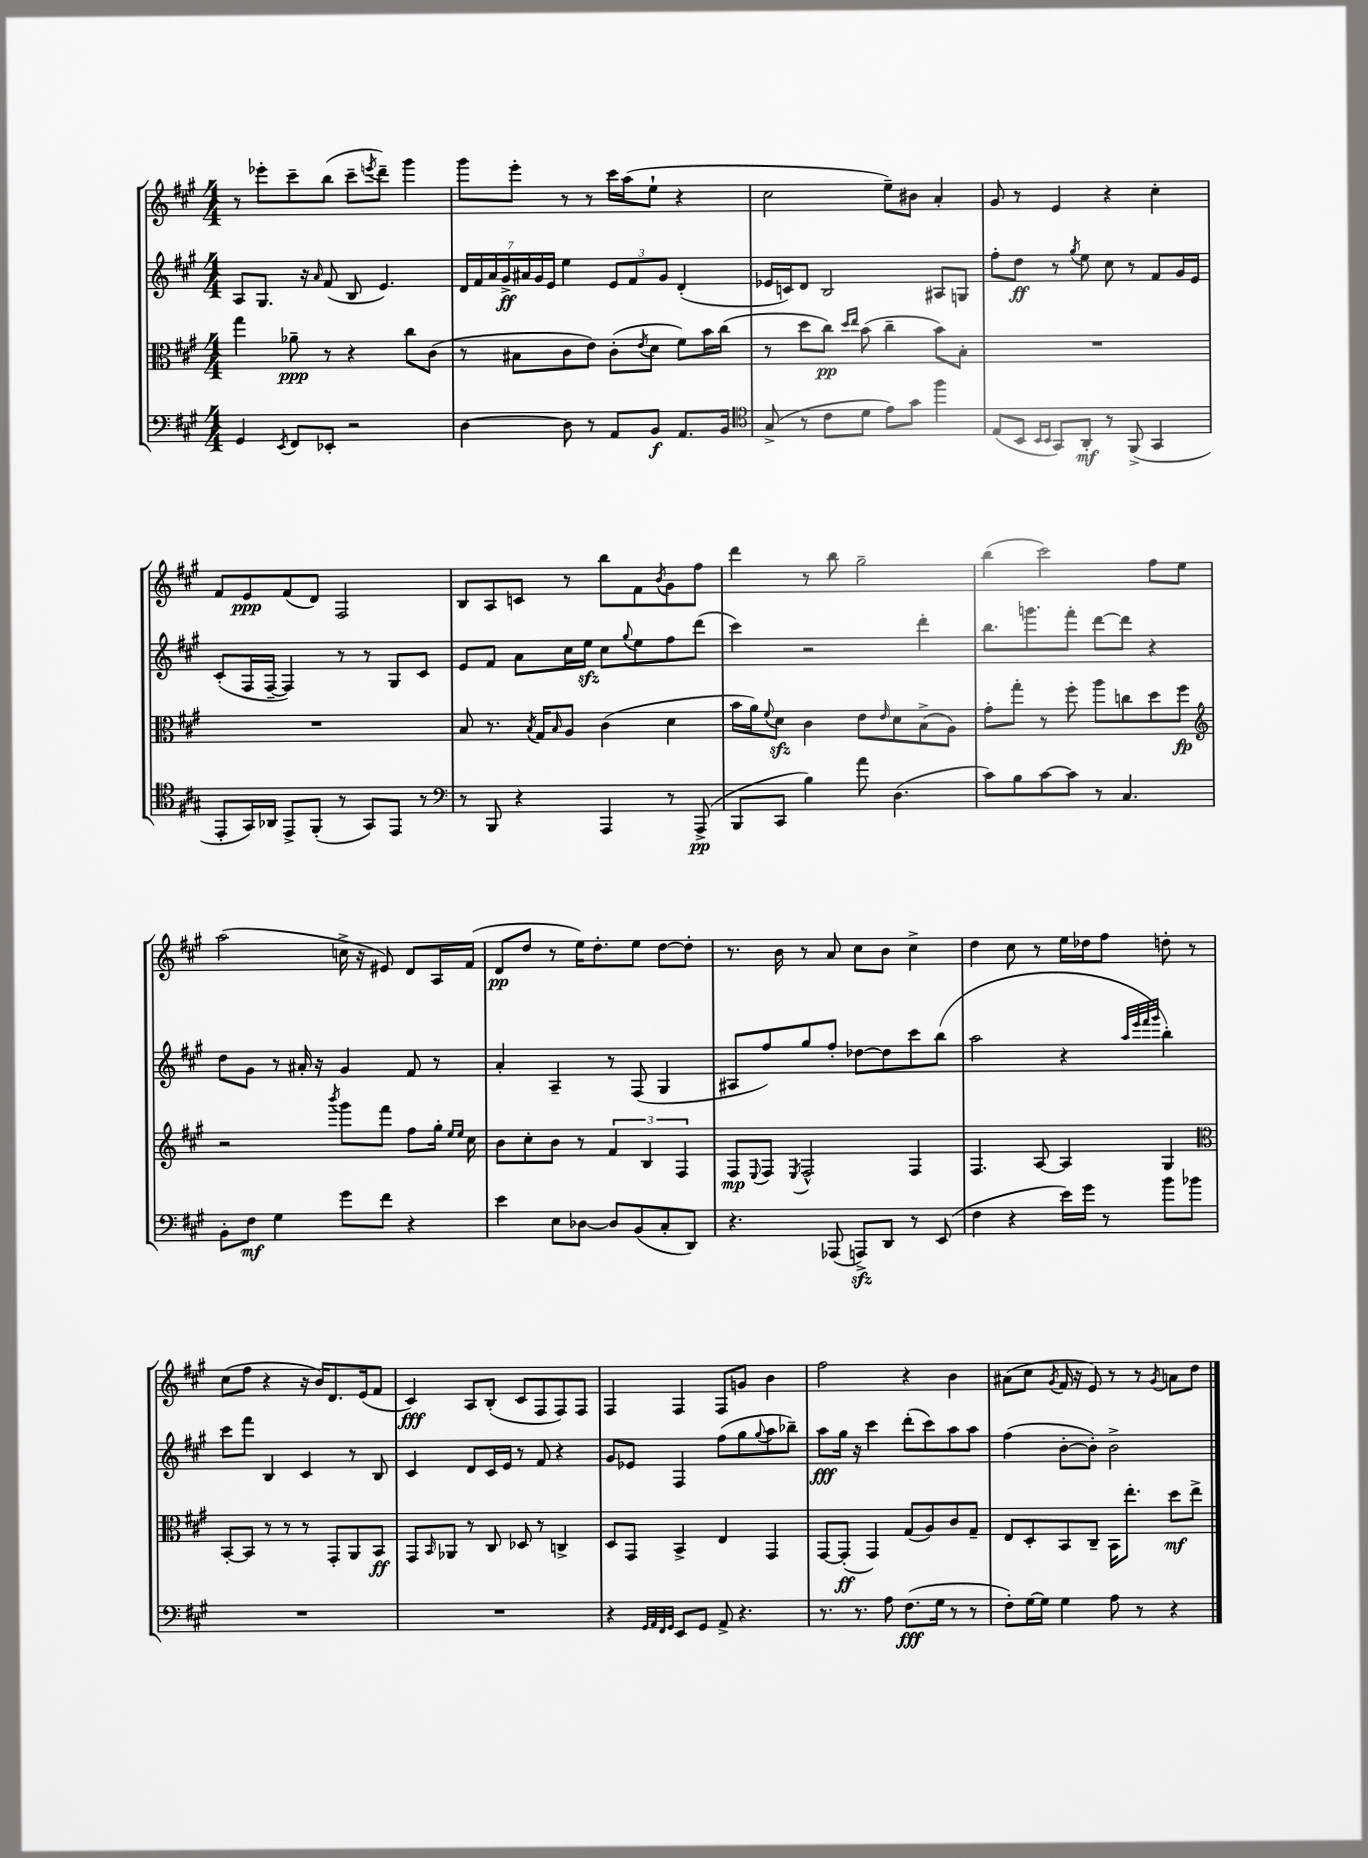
<<
\new StaffGroup <<
\new Staff = "s0" {
    \clef treble \key a \major \numericTimeSignature \time 4/4
    r8 ees'''8-. cis'''8-- b''8( cis'''8-- \acciaccatura { e'''8 } d'''8--) gis'''4 |
    gis'''8 e'''8-. r8 r8 cis'''16 a''16( e''8-! r4 |
    cis''2 e''8--) bis'8 a'4-. |
    gis'8 r8 e'4 r4 cis''4-. |
    fis'8 e'8\ppp fis'8( d'8) fis2 |
    b8 a8 c'8 r8 b''8 fis'8 \acciaccatura { b'8 } gis'8 fis''8 |
    d'''4 r8 b''8 gis''2-- |
    b''4( cis'''2) fis''8 e''8 |
    a''2( c''16-> r16 eis'8) d'8 a16 fis'16( |
    d'8\pp d''8 r8 e''16) d''8.-. e''8 d''8~ d''8-. |
    r8. b'16 r8 a'8 cis''8 b'8 cis''4-> |
    d''4 cis''8 r8 e''16 des''16 fis''8 d''8-. r8 |
    cis''8( fis''8 r4 r16 b'16) d'8. e'16( fis'8 |
    cis'4\fff) a8 b8-.( cis'8 fis8 fis8) fis8 |
    fis4 fis4 fis8 g'8 b'4 |
    fis''2 r4 b'4 |
    ais'8( cis''8 \acciaccatura { gis'8 } fis'16 r16 e'8) r8 r8 \acciaccatura { gis'8 } a'8 d''8 \bar "|." |
}
\new Staff = "s1" {
    \clef treble \key a \major \numericTimeSignature \time 4/4
    a8 gis8. r16 \grace { a'16 } fis'8( b8 e'4.) |
    \tuplet 7/4 { d'16 fis'16 a'16 gis'16->\ff ais'16 gis'16 e'16 } e''4 \tuplet 3/2 { e'8 fis'8 gis'8 } d'4-.( |
    ees'16 c'16) d'8 b2 ais8 g8 |
    fis''8-. d''8\ff r8 \acciaccatura { gis''8 } e''8 cis''8 r8 fis'8 gis'16 e'16 |
    cis'8-.( fis16 fis16~-- fis4) r8 r8 gis8 cis'8 |
    e'8 fis'8 a'8 cis''16 e''16\sfz cis''8 \appoggiatura { gis''8 } e''8 fis''8 d'''8( |
    cis'''4) r2 d'''4-. |
    b''8. g'''8. fis'''8-. d'''8~ d'''8 r4 |
    d''8 gis'8 r8 ais'16-. r16 gis'4 fis'8 r8 |
    a'4-. a4-- r8 fis8( gis4 |
    ais8 fis''8) gis''8 fis''8-. des''8~ des''8 cis'''8 b''8( |
    a''2 r4 \grace { a''32 e'''32 fis'''32 gis'''32 } b''4-.) |
    cis'''8 fis'''8 b4 cis'4 r8 b8 |
    cis'4 d'8 cis'16 e'16 r8 fis'8 r4 |
    gis'8 ees'8 fis4 fis''8( gis''8 \appoggiatura { gis''8 } a''8 bes''8--) |
    a''8\fff gis''16 r16 cis'''4 d'''8-.( cis'''8) a''8 a''8 |
    fis''4( b'8~-. b'8-.) b'2-> \bar "|." |
}
\new Staff = "s2" {
    \clef alto \key a \major \numericTimeSignature \time 4/4
    gis''4 aes'8--\ppp r8 r4 cis''8 cis'8( |
    r8 bis8 cis'8 e'8) cis'8-.( \acciaccatura { e'8 } d'8 fis'8) b'16 cis''16( |
    r8 d''8 cis''8\pp) \grace { d''16 e''16 } b'8( cis''4-- b'8) b8-. |
    R1 |
    R1 |
    b8 r8. \acciaccatura { b8 } gis16 \grace { b16 } a8 cis'4( d'4 |
    b'16 a'16) \appoggiatura { fis'8 } d'8\sfz cis'4 e'8 \grace { e'16 } d'8 b8->( a8) |
    gis'8-. gis''8-. r8 fis''8-. a''8 c''8 d''8 fis''8\fp |
    \clef treble r2 \acciaccatura { b'''8 } gis'''8 fis'''8 fis''8 gis''16-. \grace { e''16 e''16 } cis''16 |
    b'8 cis''8-. b'8 r8 \tuplet 3/2 { fis'4 b4 fis4 } |
    fis8\mp \appoggiatura { e8 } fis8 \acciaccatura { e8 } fis2-^ fis4 |
    fis4. a8~ a4 gis4 |
    \clef alto b,8~-. b,8 r8 r8 r8 gis,8-. a,8 b,8\ff |
    gis,8 \grace { b,16 } aes,8 r8 cis8 des8 r8 c4-> |
    d8 gis,8 b,4-> e4 gis,4 |
    gis,8~ gis,8-.\ff( gis,4) gis8( a8) cis'8 gis8-- |
    e8 d8-. b,8 cis8-- b,16 e''8.-. d''8\mf e''8-> \bar "|." |
}
\new Staff = "s3" {
    \clef bass \key a \major \numericTimeSignature \time 4/4
    gis,4 \acciaccatura { e,8 } fis,8 ees,8-. r2 |
    d4~ d8 r8 a,8 b,8\f a,8. b,16 |
    \clef tenor gis8->( r8 cis'8 d'8 e'8) gis'8 fis''4 |
    e8( b,8 \grace { b,16 b,16 } gis,8) a,8-.\mf r8 fis,8->( gis,4 |
    e,8-. gis,16) aes,16 e,8-> fis,8-.( r8 gis,8) e,8 r8 |
    \clef bass r8 b,,8 r4 a,,4 r8 a,,8->\pp( |
    b,,8 cis,8 b4) a'8 d4.( |
    cis'8) b8 cis'8~ cis'8 r8 cis4. |
    b,8-. fis8\mf gis4 gis'8 fis'8 r4 |
    e'4 e8 des8~ des8 b,8( cis8-. d,8) |
    r4. aes,,8( a,,8->\sfz) d,8 r8 e,8( |
    fis4 r4 e'16) gis'16 r8 b'8 bes'8 |
    R1 |
    R1 |
    r4 \grace { gis,32 a,32 fis,32 gis,32 } e,8 gis,8 a,8-> r4. |
    r8. r8. a8 fis8.\fff( gis16 r8 r8 |
    fis8-.) gis16~ gis16 gis4 a8 r8 r4 \bar "|." |
}
>>
>>
\layout { \context { \Score \remove "Bar_number_engraver" } }
